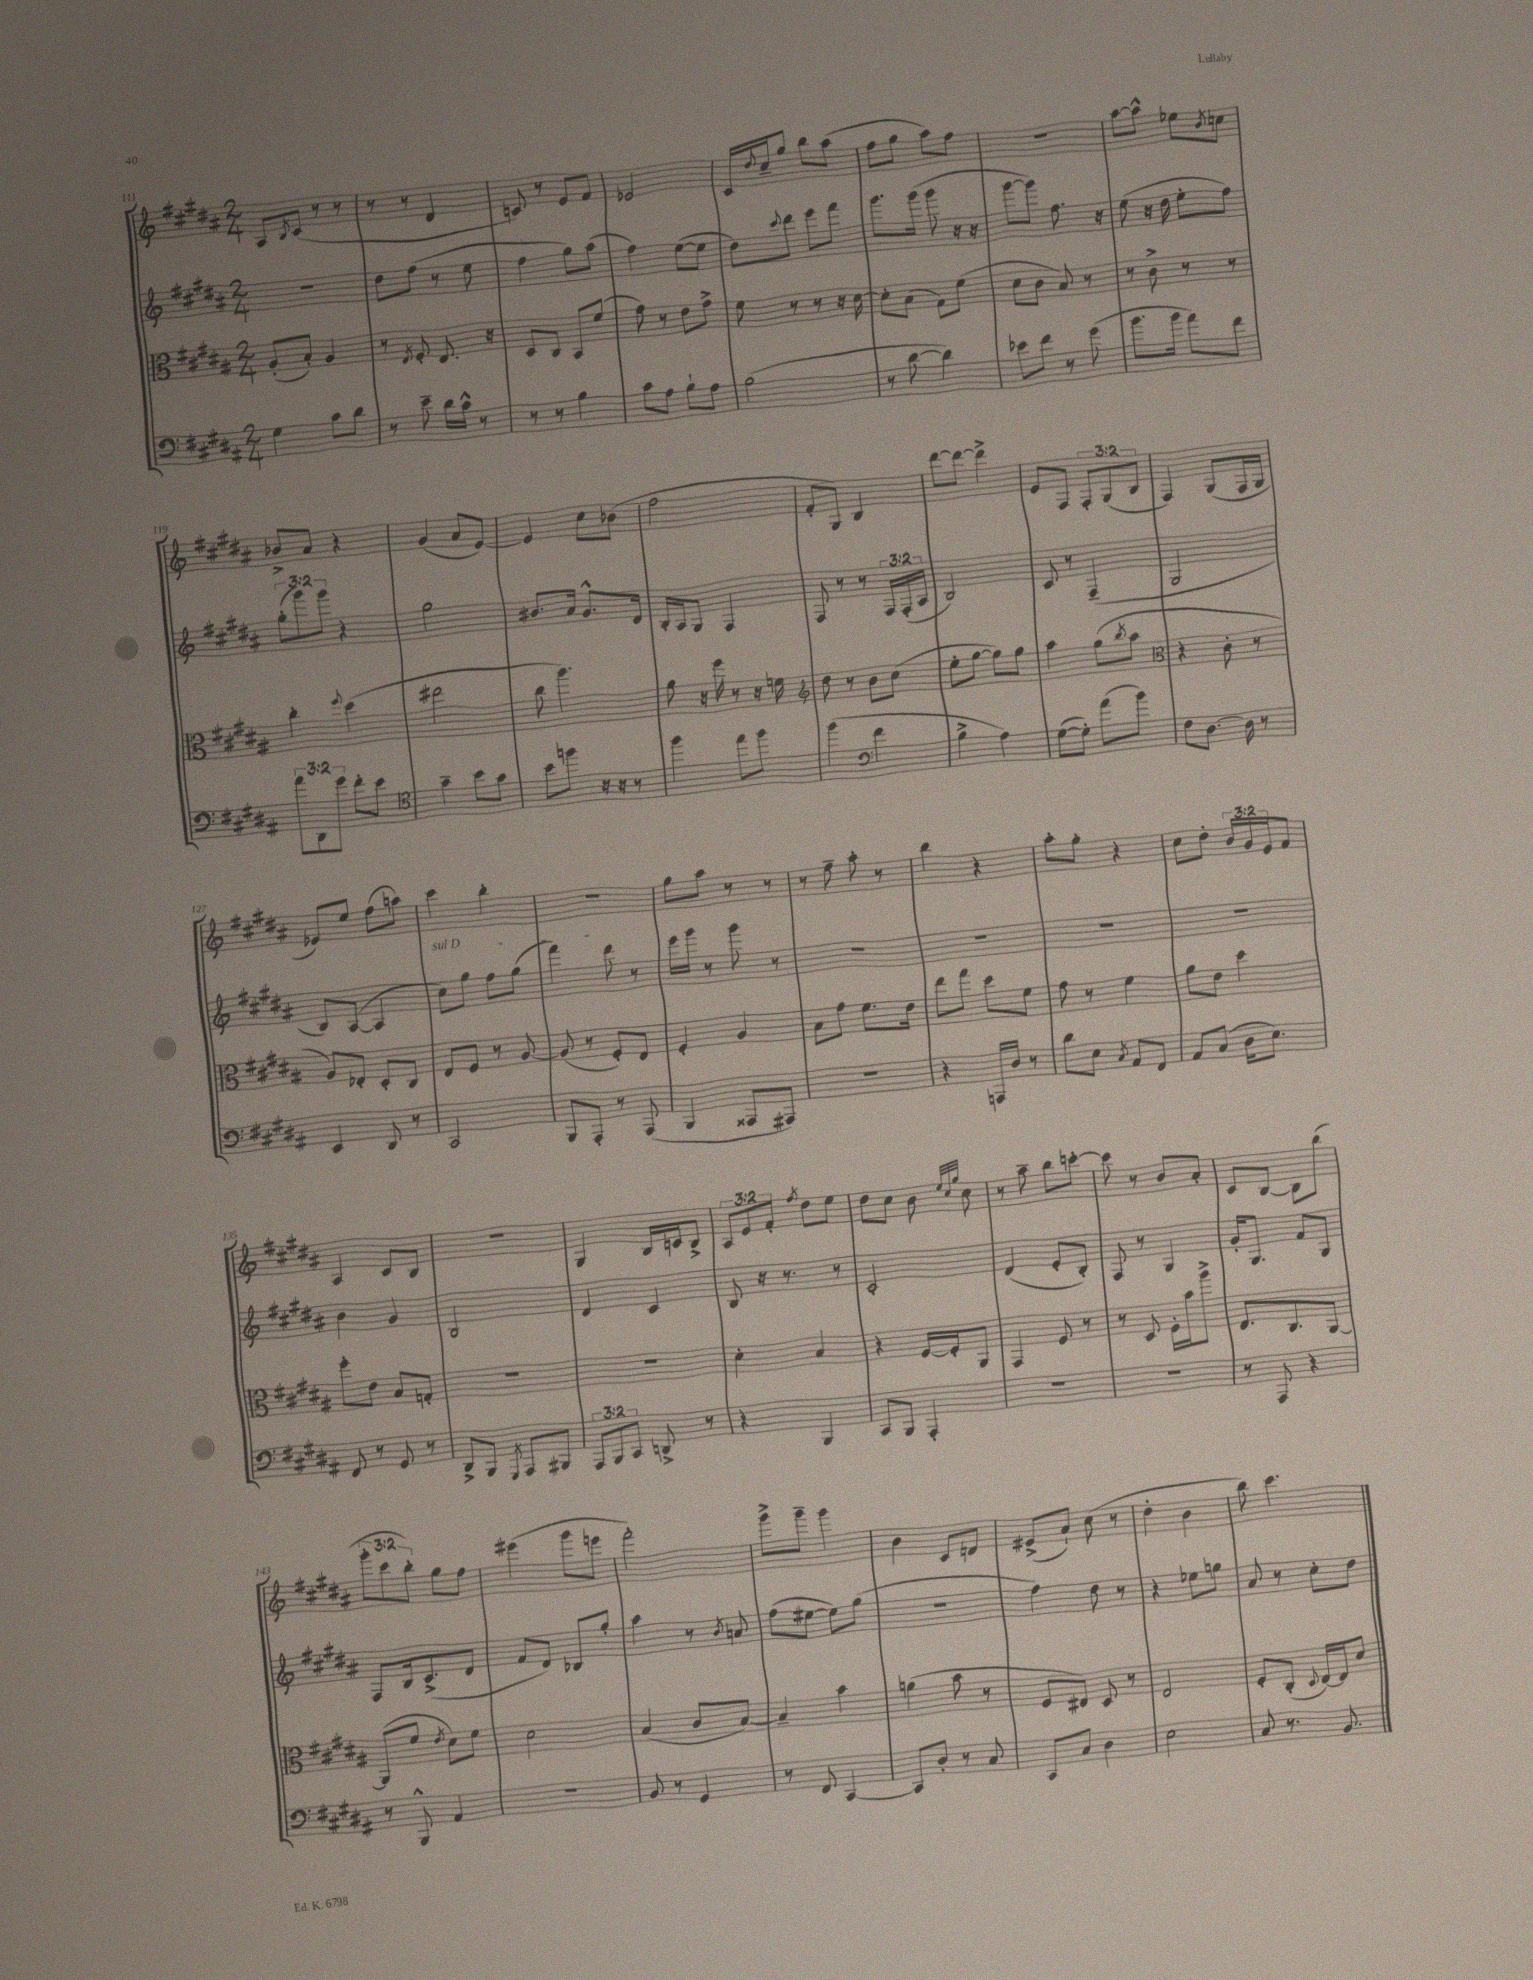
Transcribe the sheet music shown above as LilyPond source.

<<
\new StaffGroup <<
\new Staff = "s0" {
    \clef treble \key b \major \numericTimeSignature \time 2/4 \override Staff.TupletNumber.text = #tuplet-number::calc-fraction-text
    ais8 \acciaccatura { b8 } cis'8( r8 r8 |
    r8 r8 dis'4 |
    c'8) r8 e'8 fis'8 |
    ees'2 |
    cis'16 \appoggiatura { dis''8 } cis''16-- gis''8 b''8 ais''8( |
    fis''8 gis''8 ais''8) fis''8 |
    r2 |
    ais''8~ ais''8-^ ees''8 \acciaccatura { b'8 } c''8 |
    bes'8-> ais'8 r4 |
    gis'4( ais'8 e'8~) |
    e'4 cis''8 bes'8( |
    fis''2 |
    fis'8-. gis8) b4 |
    dis'''8~ dis'''8~ dis'''4-> |
    e'8 fis8 \tuplet 3/2 { fis8-. gis8( b8 } |
    fis4) gis8( fis16 gis16 |
    ees'8) e''8 fis''8( a''8) |
    cis'''4 b''4-. |
    R2 |
    gis''8 ais''8 r8 r8 |
    r8 fis''8-- ais''8-. r8 |
    b''4 r4 |
    ais''8-. gis''8-. r4 |
    cis''8 dis''8-. \tuplet 3/2 { b'16 gis'16 e'16 } fis'8 |
    ais4 cis'8 b8 |
    R2 |
    gis4 b16 c'16 b8-> |
    \tuplet 3/2 { ais8 e'8 fis'8-. } \acciaccatura { fis''8 } dis''8 e''8 |
    dis''8 cis''8 b'8 \grace { e''32 cis''32 gis''32 } cis''8 |
    r8 ais''8-- b''8 c'''8~-. |
    c'''8 r8 b'8 ais'8-. |
    cis'8 b8~ b8 b''8( |
    \tuplet 3/2 { gis'''8-. cis'''8 b''8-.) } gis''8 fis''8 |
    eis'''4( gis'''8 e'''8 |
    fis'''2-.) |
    gis'''8-> gis'''8-- gis'''4 |
    b'4 cis'8 d'8 |
    eis'8->( ais'8-!) cis''8( r8 |
    dis''4-. b'4 |
    b''8) cis'''4. \bar "|." |
}
\new Staff = "s1" {
    \clef treble \key b \major \numericTimeSignature \time 2/4 \override Staff.TupletNumber.text = #tuplet-number::calc-fraction-text
    R2 |
    dis''8 fis''8( r8 e''8 |
    fis''4 gis''8) ais''8( |
    fis''4) e''8~( e''8 |
    dis''8) \appoggiatura { cis'''8 } dis'''8 e'''8 fis'''8 |
    gis'''8. gis'''16( gis'''8 r16 r16 |
    gis'''8~ gis'''8) fis''8. r16 |
    e''8( r16 dis''16 e''8-. fis''8) |
    \tuplet 3/2 { gis''8-.( gis'''8) gis'''8 } r4 |
    gis''2 |
    bis'8. ais'16 gis'8.-^ dis'16 |
    b16-. ais16 gis8 fis4 |
    fis8 r8 r8 \tuplet 3/2 { fis16 fis16-.( ais16 } |
    b2) |
    cis'8 r8 fis4--( |
    gis2 |
    b8) ais8~( ais4 |
    \once \override TextSpanner.bound-details.left.text = \markup { \italic "sul D" } cis''8\startTextSpan) gis''8 fis''8 gis''8( |
    fis'''4) dis'''8\stopTextSpan r8 |
    e'''16 gis'''16 r8 gis'''8 r8 |
    R2 |
    R2 |
    R2 |
    R2 |
    b'4 gis'4 |
    b2 |
    dis'4 cis'4 |
    b8 r16 r8. r8 |
    cis'2-. |
    dis'4( e'8-. b8-.) |
    fis8 r8 gis4 |
    gis'16-. gis8. fis'8 gis8 |
    fis8 b16 cis'8.->( dis'8 |
    fis'8 dis'8) bes8 gis''8-. |
    ais''4 r8 \acciaccatura { b'8 } a'8 |
    fis''8( eis''8~ eis''8) gis''8( |
    r2 |
    fis''4) dis''8 r8 |
    r4 ees''8 g''8 |
    ais'8 r8 cis''8-. dis''8 \bar "|." |
}
\new Staff = "s2" {
    \clef alto \key b \major \numericTimeSignature \time 2/4
    ais8-.( b8-.) ais4 |
    r8 \acciaccatura { e8 } fis8-. e8. r16 |
    dis8 cis8 b,8 fis'8( |
    gis'8) r8 e'8 gis'8-> |
    fis'8 r8 r8 r16 dis'16~ |
    dis'8-. b8( gis8) fis'8( |
    dis'8 cis'8 b8) r8 |
    r8 cis'8-> r8 r8 |
    cis''4-. \appoggiatura { fis''8 } dis''4( |
    eis''2 |
    cis''8 ais''4.) |
    ais'8 r16 fis''16 r8 r16 f'16 |
    \clef treble dis''8 r8 b'8 cis''8( |
    e''8-. gis''8~ gis''8) gis''8 |
    ais''4 gis''8( \acciaccatura { b''8 } ais''8 |
    \clef alto r4 cis'8-. r8 |
    ais8) ees8-. dis8-. cis8 |
    e8 fis8 r8 ais8~ |
    ais8( r8 fis8-.) e8 |
    fis4-. ais4 |
    b8 gis'8 fis'8. e'16 |
    e''8 gis''8 dis''8 fis'8 |
    gis'8 r8 fis'4 |
    ais'8 e'8 dis''4 |
    fis''8-. e'8 b8 g8-. |
    R2 |
    R2 |
    dis'4-. b4 |
    r4 fis16~ fis16-. ais,8 |
    gis,4 fis8 r8 |
    r8 dis8 fis16-. b'16 ais''8-> |
    e8. cis8. ais,8~ |
    ais,8( fis'8 \acciaccatura { e'8 } dis'8) fis'8 |
    dis'2 |
    b4( cis'8 b8~) |
    b4-- b'4 |
    a'4( b'8 r8 |
    fis8 eis8) dis8 r8 |
    e2 |
    fis8-. cis8-.( \appoggiatura { dis8 } e16~) e16 dis'8 \bar "|." |
}
\new Staff = "s3" {
    \clef bass \key b \major \numericTimeSignature \time 2/4 \override Staff.TupletNumber.text = #tuplet-number::calc-fraction-text
    gis4 cis'8 dis'8 |
    r8 e'8-- dis'16 cis'16-^ r8 |
    r8 r8 b4 |
    cis'8 ais8 b8-! ais8 |
    b2( |
    r8 dis'8~ dis'4) |
    ees'8 fis'8 r8 gis'8( |
    b'8. b'16 ais'8) fis'8 |
    \tuplet 3/2 { ais'8 dis,8 gis'8 } fis'8-. e'8 |
    \clef tenor gis'4-- b'8 gis'8 |
    b'8 f''8 r16 r16 r8 |
    fis''4 e''8 fis''8 |
    fis''4( \clef bass fis'4 |
    b4-> ais4) |
    gis8~( gis8-.) ais'8( b'8) |
    fis8 dis8.~ dis16 r8 |
    e,4 dis,8 r8 |
    cis,2 |
    b,,8 ais,,8-. r8 ais,,8( |
    b,,4 aisis,,8 ais,,8) |
    r2 |
    r4 a,,16 dis16 r8 |
    dis'8 e8 \acciaccatura { cis8 } ais,8 fis,8 |
    ais,8 cis8( dis16 e8.) |
    fis,8 r8 gis,8 r8 |
    dis,8-> b,,8 \acciaccatura { gis,,8 } ais,,8 bis,,8 |
    \tuplet 3/2 { ais,,8 b,,8 cis,8 } d,8-> r8 |
    r4 b,,4 |
    cis,8 b,,8 ais,,4-. |
    R2 |
    R2 |
    r8 ais,,8 r4 |
    r8 b,,8-^ ais,4 |
    R2 |
    b,8 r8 gis,4 |
    r8 fis,8 cis,4~ |
    cis,8 dis8-. r8 cis8 |
    cis,8 cis8 dis4 |
    e2 |
    cis8 r8. b,8. \bar "|." |
}
>>
>>
\layout { \context { \Score currentBarNumber = #111 } }
